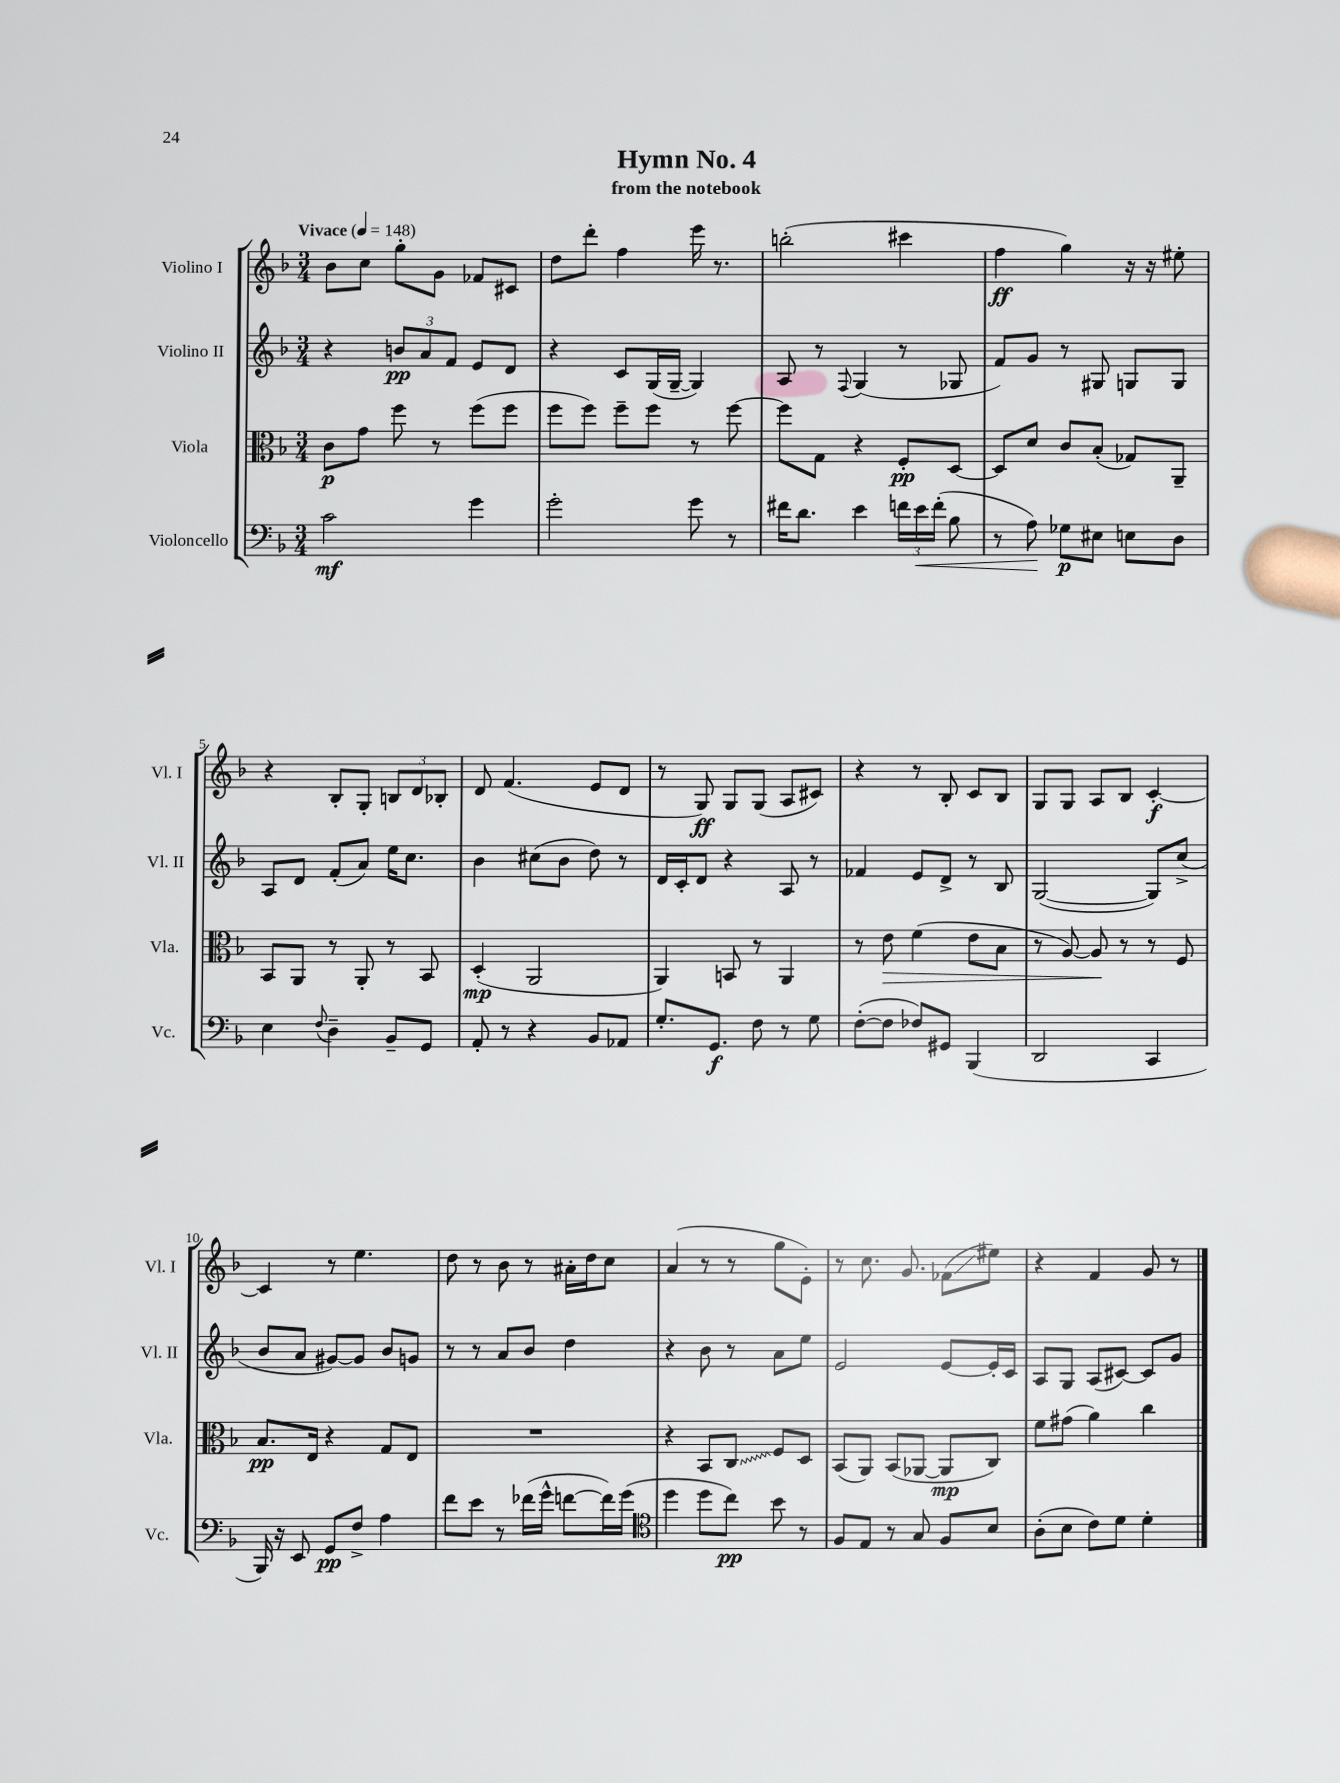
\header { title = "Hymn No. 4" subtitle = "from the notebook" }
<<
\new StaffGroup <<
\new Staff = "s0" \with { instrumentName = "Violino I" shortInstrumentName = "Vl. I" } {
    \clef treble \key f \major \numericTimeSignature \time 3/4 \tempo "Vivace" 4 = 148
    \autoBeamOff bes'8[ c''8] g''8[-. g'8] fes'8[ cis'8] |
    d''8[ d'''8]-. f''4 e'''16 r8. |
    b''2-.( cis'''4 |
    f''4\ff g''4) r16 r16 eis''8-. |
    r4 bes8[-. g8]-. \tuplet 3/2 { b8[ d'8 bes8]-. } |
    d'8 f'4.( e'8[ d'8] |
    r8 g8\ff) g8[ g8]( a8[ cis'8]) |
    r4 r8 bes8-. c'8[ bes8] |
    g8[ g8] a8[ bes8] c'4~-.\f |
    c'4 r8 e''4. |
    d''8 r8 bes'8 r8 ais'16[-. d''16 c''8] |
    a'4( r8 r8 g''8[ e'8]-.) |
    r8 c''8. g'8. fes'8[\glissando( eis''8]) |
    r4 f'4 g'8 r8 \bar "|." |
}
\new Staff = "s1" \with { instrumentName = "Violino II" shortInstrumentName = "Vl. II" } {
    \clef treble \key f \major \numericTimeSignature \time 3/4
    \autoBeamOff r4 \tuplet 3/2 { b'8[\pp a'8 f'8] } e'8[ d'8] |
    r4 c'8[ g16( g16]~-- g4) |
    a8 r8 \appoggiatura { f8 } g4( r8 ges8 |
    f'8[) g'8] r8 gis8 g8[ g8] |
    a8[ d'8] f'8[-.( a'8]) e''16[ c''8.] |
    bes'4 cis''8[( bes'8] d''8) r8 |
    d'16[ c'16-. d'8] r4 a8 r8 |
    fes'4 e'8[ d'8]-> r8 bes8 |
    g2~( g8[) c''8]->( |
    bes'8[ a'8] gis'8[~) gis'8] bes'8[ g'8] |
    r8 r8 a'8[ bes'8] d''4 |
    r4 bes'8 r8 a'8[ e''8] |
    e'2 e'8[~ e'16-. c'16] |
    a8[ g8] a8[( cis'8]~) cis'8[ g'8] \bar "|." |
}
\new Staff = "s2" \with { instrumentName = "Viola" shortInstrumentName = "Vla." } {
    \clef alto \key f \major \numericTimeSignature \time 3/4
    \autoBeamOff c'8[\p g'8] f''8 r8 f''8[( f''8] |
    f''8[ f''8]) f''8[-- f''8] r8 f''8~ |
    f''8[ g8] r4 f8[-.\pp d8]~ |
    d8[ d'8] c'8[ bes8]-.( ges8[) a,8]-- |
    bes,8[ a,8] r8 a,8-. r8 bes,8 |
    d4-.\mp( a,2 |
    a,4) b,8 r8 a,4 |
    r8 e'8\> f'4( e'8[ bes8] |
    r8 a8~) a8\! r8 r8 f8 |
    bes8.[\pp e16] r4 g8[ e8] |
    R2. |
    r4 bes,8[ \once \override Glissando.style = #'zigzag c8]\glissando f8[ d8] |
    bes,8[( a,8]) bes,8[( aes,8]~ aes,8[\mp c8]) |
    f'8[ gis'8]( a'4) c''4 \bar "|." |
}
\new Staff = "s3" \with { instrumentName = "Violoncello" shortInstrumentName = "Vc." } {
    \clef bass \key f \major \numericTimeSignature \time 3/4
    \autoBeamOff c'2\mf g'4 |
    g'2-. g'8 r8 |
    fis'16[ d'8.] e'4 \tuplet 3/2 { f'16[ e'16\< f'16]-.( } bes8 |
    r8 a8\!) ges8[\p eis8] e8[ d8] |
    e4 \appoggiatura { f8 } d4-- bes,8[-- g,8] |
    a,8-. r8 r4 bes,8[ aes,8] |
    g8.[-. g,8.]\f f8 r8 g8 |
    f8[~-.( f8] fes8[) gis,8] bes,,4( |
    d,2 c,4 |
    bes,,16) r16 e,8 g,8[\pp f8]-> a4 |
    f'8[ e'8] r8 fes'16[( g'16]-^ f'8[~ f'16) g'16]( |
    \clef tenor d''4 d''8[ c''8]\pp) bes'8 r8 |
    f8[ e8] r8 g8 f8[ bes8] |
    a8[-.( bes8] c'8[) d'8] d'4-. \bar "|." |
}
>>
>>
